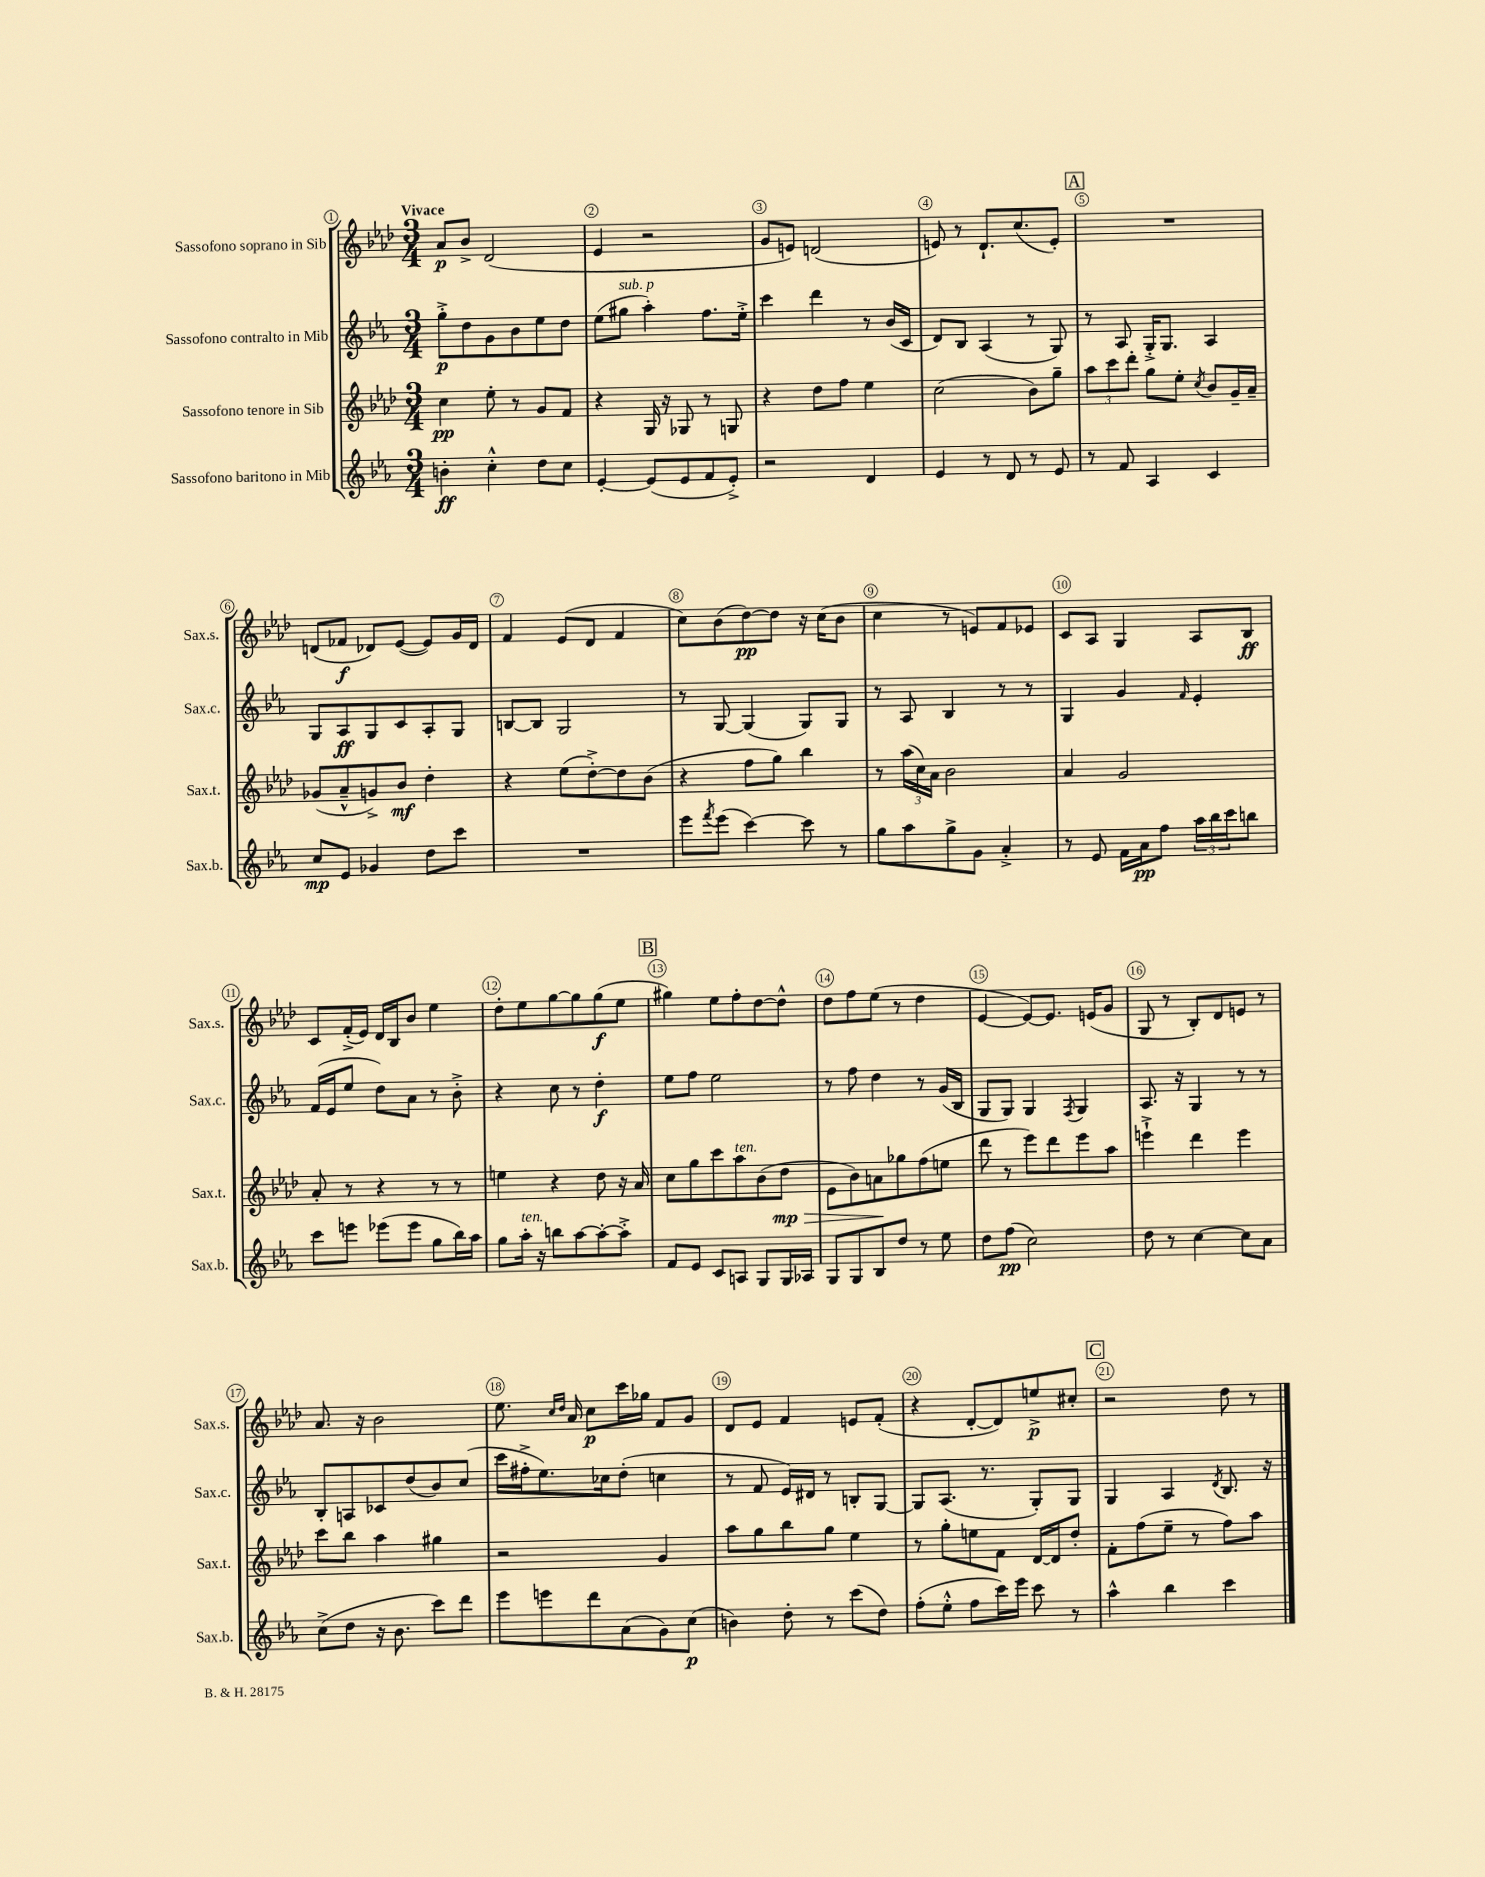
<<
\new StaffGroup <<
\new Staff = "s0" \with { instrumentName = "Sassofono soprano in Sib" shortInstrumentName = "Sax.s." } {
    \clef treble \key aes \major \numericTimeSignature \time 3/4 \tempo "Vivace"
    aes'8\p bes'8-> des'2( |
    ees'4 r2 |
    g'8 e'8) d'2( |
    e'8) r8 des'8.-! c''8.( e'8-.) |
    \mark \markup { \box "A" } R2. |
    d'8( fes'8\f des'8) ees'8~( ees'8) g'16 des'16 |
    f'4 ees'8( des'8 f'4 |
    c''8) bes'8( des''8~\pp) des''8 r16 c''16( bes'8 |
    c''4 r8 e'8) f'8 ees'8 |
    c'8 aes8 g4 aes8 bes8\ff |
    c'8 f'16-.->( ees'16) des'16 bes16 bes'8 ees''4 |
    des''8-. ees''8 g''8~ g''8 g''8\f( ees''8 |
    \mark \markup { \box "B" } gis''4) ees''8 f''8-. des''8~ des''8-^ |
    des''8 f''8 ees''8( r8 des''4 |
    ees'4~ ees'8~) ees'8. e'16( g'8 |
    g8 r8 bes8-.) des'8 e'8 r8 |
    aes'8. r16 bes'2 |
    ees''8. \grace { c''16 des''16 } aes'16 c''8\p c'''16 ges''16 f'8 g'8 |
    des'8 ees'8 f'4 e'8 f'8-.( |
    r4 des'8~-. des'8) e''8->\p cis''8-. |
    \mark \markup { \box "C" } r2 des''8 r8 \bar "|." |
}
\new Staff = "s1" \with { instrumentName = "Sassofono contralto in Mib" shortInstrumentName = "Sax.c." } {
    \clef treble \key ees \major \numericTimeSignature \time 3/4
    g''8-.->\p d''8 g'8 bes'8 ees''8 d''8 |
    ees''8( gis''8^\markup { \italic "sub. p" } aes''4-.) f''8. ees''16-.-> |
    c'''4 d'''4 r8 bes'16( c'16 |
    d'8) bes8 aes4( r8 g8) |
    \mark \markup { \box "A" } r8 aes8 g16-.-> g8. aes4 |
    g8 aes8\ff g8 c'8 aes8-. g8 |
    b8~ b8 g2 |
    r8 g8~ g4( g8) g8 |
    r8 aes8 bes4 r8 r8 |
    g4 g'4 \grace { f'16 } ees'4-. |
    f'16( ees'16 ees''8 d''8) aes'8 r8 bes'8-.-> |
    r4 c''8 r8 d''4-.\f |
    \mark \markup { \box "B" } ees''8 f''8 ees''2 |
    r8 f''8 d''4 r8 g'16( bes16 |
    g8 g8) g4 \acciaccatura { f8 } g4 |
    aes8. r16 g4 r8 r8 |
    bes8-. a8 ces'8 d''8( bes'8) c''8( |
    c'''16 fis''16-.-> ees''8.) ces''16 d''8-.( c''4 |
    r8 f'8 ees'16) dis'16 r8 b8-. g8~ |
    g8 aes8.( r8. g8-.) g8 |
    \mark \markup { \box "C" } g4 aes4 \acciaccatura { d'8 } bes8. r16 \bar "|." |
}
\new Staff = "s2" \with { instrumentName = "Sassofono tenore in Sib" shortInstrumentName = "Sax.t." } {
    \clef treble \key aes \major \numericTimeSignature \time 3/4
    c''4\pp ees''8-. r8 g'8 f'8 |
    r4 g16 r16 ges8 r8 g8 |
    r4 des''8 f''8 ees''4 |
    c''2( bes'8) g''8-- |
    \mark \markup { \box "A" } \tuplet 3/2 { aes''8 c'''8 des'''8-. } g''8 ees''8-. \acciaccatura { c''8 } bes'8 g'16-- aes'16-- |
    ges'8( aes'8---^ g'8->) bes'8\mf des''4-. |
    r4 ees''8( des''8~-.->) des''8 bes'8( |
    r4 f''8 g''8) bes''4 |
    r8 \tuplet 3/2 { aes''16( c''16) aes'16 } bes'2 |
    aes'4 g'2 |
    aes'8-. r8 r4 r8 r8 |
    e''4 r4 des''8 r16 aes'16 |
    \mark \markup { \box "B" } c''8 g''8 c'''8 aes''8^\markup { \italic "ten." } bes'8( des''8\mp\> |
    ees'8 bes'8) a'8\! ges''8 f''8( e''8 |
    des'''8 r8 ees'''8) des'''8 ees'''8 aes''8 |
    e'''4-!-> des'''4 e'''4 |
    c'''8 bes''8 aes''4 gis''4 |
    r2 g'4 |
    aes''8 g''8 bes''8 g''8 ees''4 |
    r8 g''8-. e''8 f'8 des'16~ des'16 des''8-. |
    \mark \markup { \box "C" } f'8-. f''8( ees''8-- r8 f''8) aes''8 \bar "|." |
}
\new Staff = "s3" \with { instrumentName = "Sassofono baritono in Mib" shortInstrumentName = "Sax.b." } {
    \clef treble \key ees \major \numericTimeSignature \time 3/4
    b'4-.\ff c''4-.-^ d''8 c''8 |
    ees'4~-. ees'8( ees'8 f'8 ees'8-.->) |
    r2 d'4 |
    ees'4 r8 d'8 r8 ees'8 |
    \mark \markup { \box "A" } r8 f'8 aes4 c'4 |
    c''8\mp ees'8 ges'4 d''8 c'''8 |
    R2. |
    ees'''8 \acciaccatura { f'''8 } ees'''8( c'''4~) c'''8 r8 |
    g''8 aes''8 g''8-> g'8 aes'4-.-> |
    r8 ees'8 f'16 aes'16\pp f''8 \tuplet 3/2 { aes''16 bes''16 c'''16 } b''8 |
    c'''8 e'''8 ees'''8( ees'''8 g''8 bes''16) aes''16 |
    g''8 aes''16-.^\markup { \italic "ten." } r16 b''8 aes''8~ aes''8~-. aes''8-.-> |
    \mark \markup { \box "B" } f'8 ees'8 c'8 a8 g8 g16 aes16 |
    g8 g8 bes8 d''8 r8 ees''8 |
    d''8 f''8\pp( c''2) |
    d''8 r8 c''4~ c''8 aes'8 |
    c''8->( d''8 r16 bes'8. c'''8) d'''8 |
    ees'''8 e'''8 d'''8 aes'8( g'8) c''8\p( |
    b'4) d''8-. r8 c'''8( d''8) |
    f''8-.( ees''8-.-^ f''8 c'''16) ees'''16 c'''8 r8 |
    \mark \markup { \box "C" } aes''4-^ bes''4 c'''4 \bar "|." |
}
>>
>>
\layout { \context { \Score \override BarNumber.break-visibility = ##(#f #t #t) barNumberVisibility = #all-bar-numbers-visible \override BarNumber.stencil = #(make-stencil-circler 0.1 0.3 ly:text-interface::print) } }
